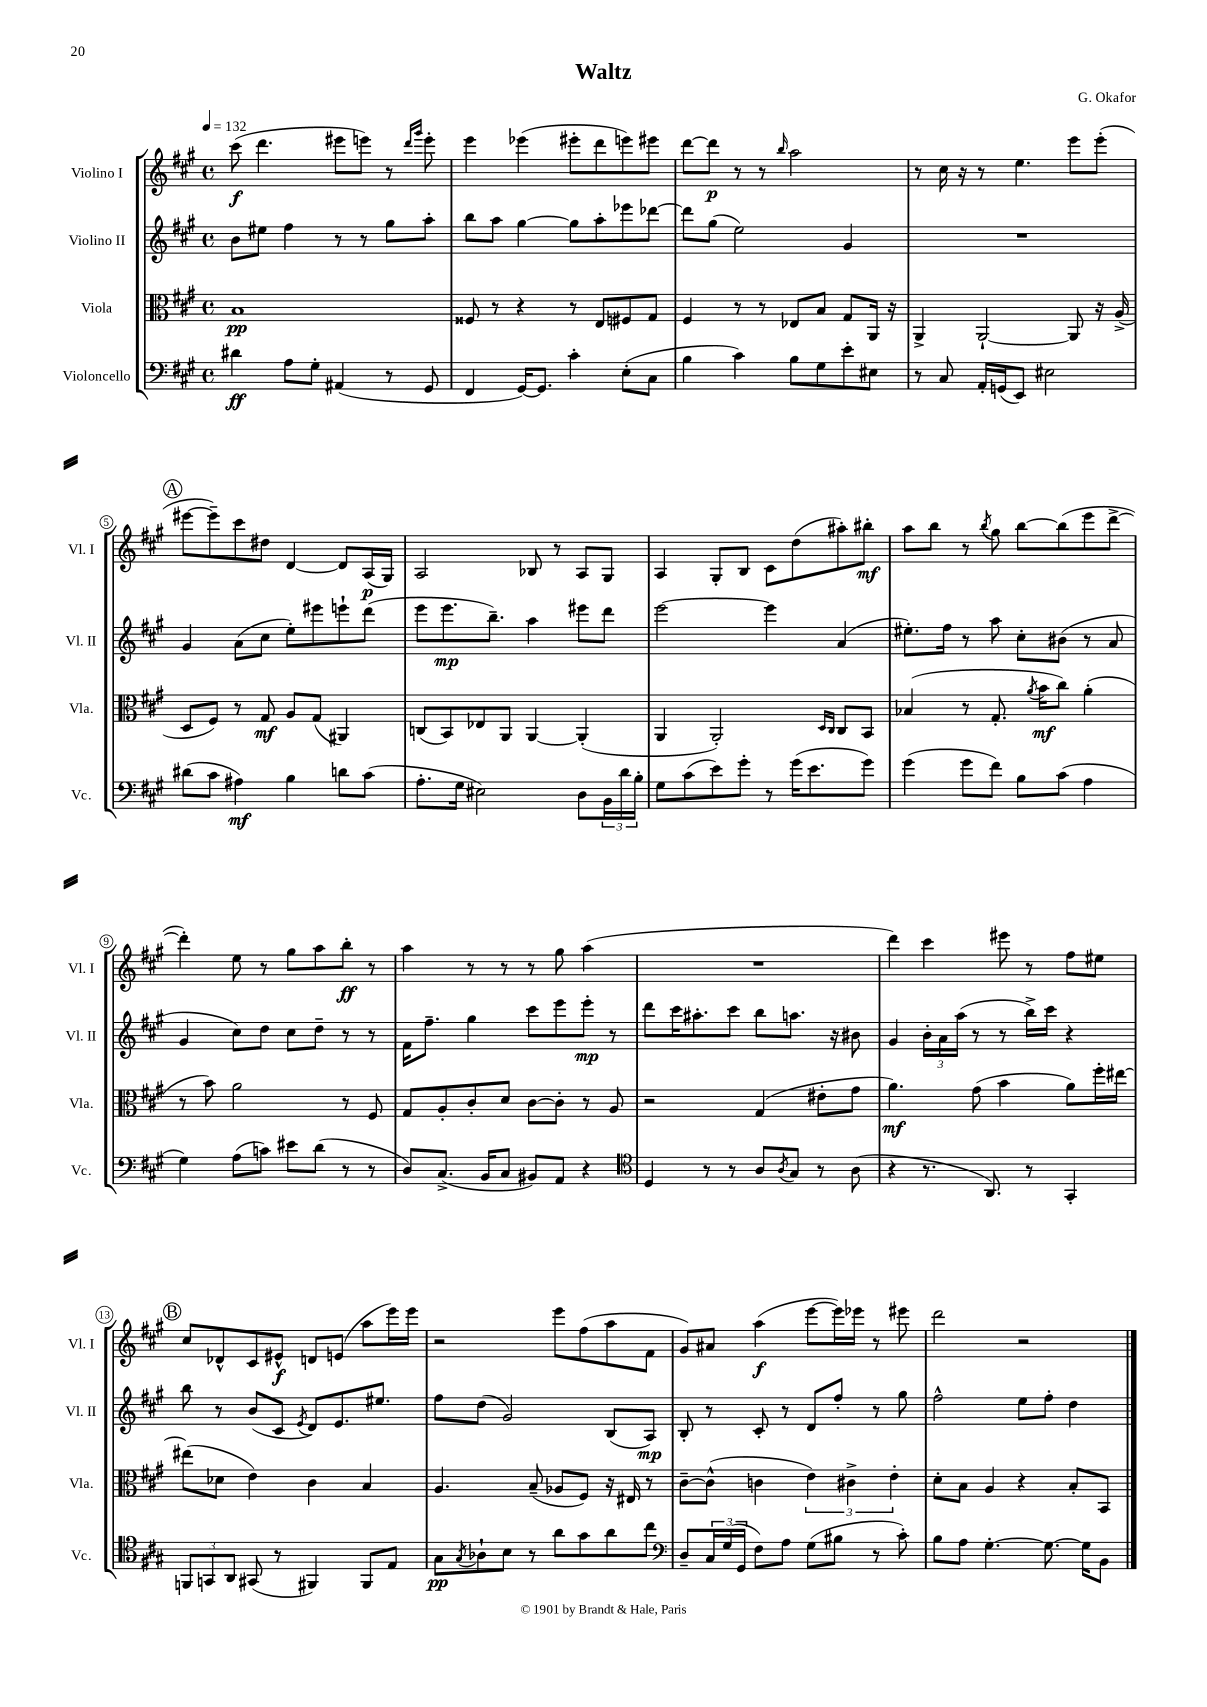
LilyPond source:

\header { title = "Waltz" composer = "G. Okafor" }
<<
\new StaffGroup <<
\new Staff = "s0" \with { instrumentName = "Violino I" shortInstrumentName = "Vl. I" } {
    \clef treble \key a \major \defaultTimeSignature \time 4/4 \tempo 4 = 132
    cis'''8\f( d'''4. eis'''8 e'''8) r8 \grace { d'''16 gis'''16 } e'''8-. |
    e'''4 ees'''4( eis'''8-. d'''8 e'''8) eis'''8 |
    d'''8~ d'''8\p r8 r8 \grace { b''16 } a''2 |
    r8 cis''16 r16 r8 e''4. e'''8 e'''8-.( |
    \mark \markup { \circle "A" } eis'''8~ eis'''8--) cis'''8 dis''8 d'4~ d'8 a16\p( gis16) |
    a2 bes8 r8 a8 gis8 |
    a4 gis8-. b8 cis'8 d''8( ais''8-.) bis''8-.\mf |
    a''8 b''8 r8 \acciaccatura { b''8 } gis''8 b''8~ b''8( e'''8 d'''8~-> |
    d'''4-.) e''8 r8 gis''8 a''8 b''8-.\ff r8 |
    a''4 r8 r8 r8 gis''8 a''4( |
    R1 |
    d'''4) cis'''4 eis'''8 r8 fis''8 eis''8 |
    \mark \markup { \circle "B" } cis''8 des'8-^ cis'8 eis'8-^\f d'8 e'8( a''8 e'''16) e'''16 |
    r2 e'''8 fis''8( a''8 fis'8 |
    gis'8) ais'8 a''4\f( e'''8~ e'''16) ees'''16 r8 eis'''8 |
    d'''2 r2 \bar "|." |
}
\new Staff = "s1" \with { instrumentName = "Violino II" shortInstrumentName = "Vl. II" } {
    \clef treble \key a \major \defaultTimeSignature \time 4/4
    b'8 eis''8 fis''4 r8 r8 gis''8 a''8-. |
    b''8 a''8 gis''4~ gis''8 a''8-. ees'''8 des'''8~ |
    des'''8 gis''8( e''2) gis'4 |
    R1 |
    \mark \markup { \circle "A" } gis'4 a'8( cis''8 e''8-.) eis'''8 e'''8-! d'''8( |
    e'''8 e'''8.\mp b''8.--) a''4 eis'''8 d'''8 |
    e'''2~ e'''4 a'4( |
    eis''8.-.) fis''16 r8 a''8 cis''8-. bis'8( r8 a'8 |
    gis'4 cis''8) d''8 cis''8 d''8-- r8 r8 |
    fis'16 fis''8.-- gis''4 cis'''8 e'''8 e'''8-.\mp r8 |
    d'''8 cis'''16 ais''8.-. cis'''8 b''8 a''8. r16 bis'8 |
    gis'4 \tuplet 3/2 { b'16-. a'16 a''16( } r8 r8 b''16->) cis'''16 r4 |
    \mark \markup { \circle "B" } b''8 r8 b'8( cis'8 \acciaccatura { e'8 } d'8) e'8. eis''8. |
    fis''8 d''8( gis'2) b8( a8\mp) |
    b8-. r8 cis'8-. r8 d'8 fis''8-. r8 gis''8 |
    fis''2-^ e''8 fis''8-. d''4 \bar "|." |
}
\new Staff = "s2" \with { instrumentName = "Viola" shortInstrumentName = "Vla." } {
    \clef alto \key a \major \defaultTimeSignature \time 4/4
    b1\pp |
    fisis8 r8 r4 r8 e8 fis8 gis8 |
    fis4 r8 r8 ees8 b8 gis8 a,16 r16 |
    a,4-> a,2~-! a,8 r16 a16->( |
    \mark \markup { \circle "A" } d8 fis8) r8 gis8\mf a8 gis8( ais,4) |
    c8( b,8) ees8 a,8 a,4~ a,4-.( |
    a,4 a,2-.) \grace { d16 cis16 } cis8 b,8 |
    bes4( r8 gis8.-. \acciaccatura { a'8 } b'16\mf cis''8) a'4-.( |
    r8 b'8) a'2 r8 fis8 |
    gis8 a8-. cis'8-. d'8 cis'8~ cis'8-. r8 a8 |
    r2 gis4( eis'8-. gis'8 |
    a'4.\mf) gis'8( b'4 a'8) fis''16-. eis''16~ |
    \mark \markup { \circle "B" } eis''8( des'8 e'4) cis'4 b4 |
    a4. b8--( aes8 fis8) r16 eis16 r8 |
    cis'8~-- cis'8-^( c'4 \tuplet 3/2 { e'4) cis'4-> e'4-. } |
    d'8-. b8 a4 r4 b8-. b,8 \bar "|." |
}
\new Staff = "s3" \with { instrumentName = "Violoncello" shortInstrumentName = "Vc." } {
    \clef bass \key a \major \defaultTimeSignature \time 4/4
    dis'4\ff a8 gis8-. ais,4( r8 gis,8 |
    fis,4 gis,16~) gis,8. cis'4-. e8-.( cis8 |
    b4 cis'4) b8 gis8 e'8-. eis8 |
    r8 cis8 a,16-. g,16( e,8) eis2 |
    \mark \markup { \circle "A" } dis'8( cis'8 ais4\mf) b4 d'8 cis'8( |
    a8.-. gis16 eis2) d8 \tuplet 3/2 { b,16 d'16 b16-. } |
    gis8 cis'8( e'8) gis'8-. r8 gis'16( e'8. gis'8) |
    gis'4( gis'8 fis'8) b8 cis'8( a4 |
    gis4) a8( c'8) eis'8 d'8( r8 r8 |
    d8) cis8.->( b,16 cis8 bis,8) a,8 r4 |
    \clef tenor d4 r8 r8 a8 \acciaccatura { a8 } gis8 r8 a8( |
    r4 r8. a,8.) r8 gis,4-. |
    \mark \markup { \circle "B" } \tuplet 3/2 { f,8 g,8 a,8 } gis,8( r8 fis,4) fis,8 e8 |
    gis8\pp \acciaccatura { gis8 } aes8-! b8 r8 a'8 gis'8 a'8 cis''8 |
    \clef bass d8-- \tuplet 3/2 { cis16 gis16( gis,16 } fis8) a8 gis8( bis8 r8 cis'8-.) |
    b8 a8 gis4.~-. gis8.~ gis16 b,8 \bar "|." |
}
>>
>>
\layout { \context { \Score \override BarNumber.stencil = #(make-stencil-circler 0.1 0.3 ly:text-interface::print) } }
